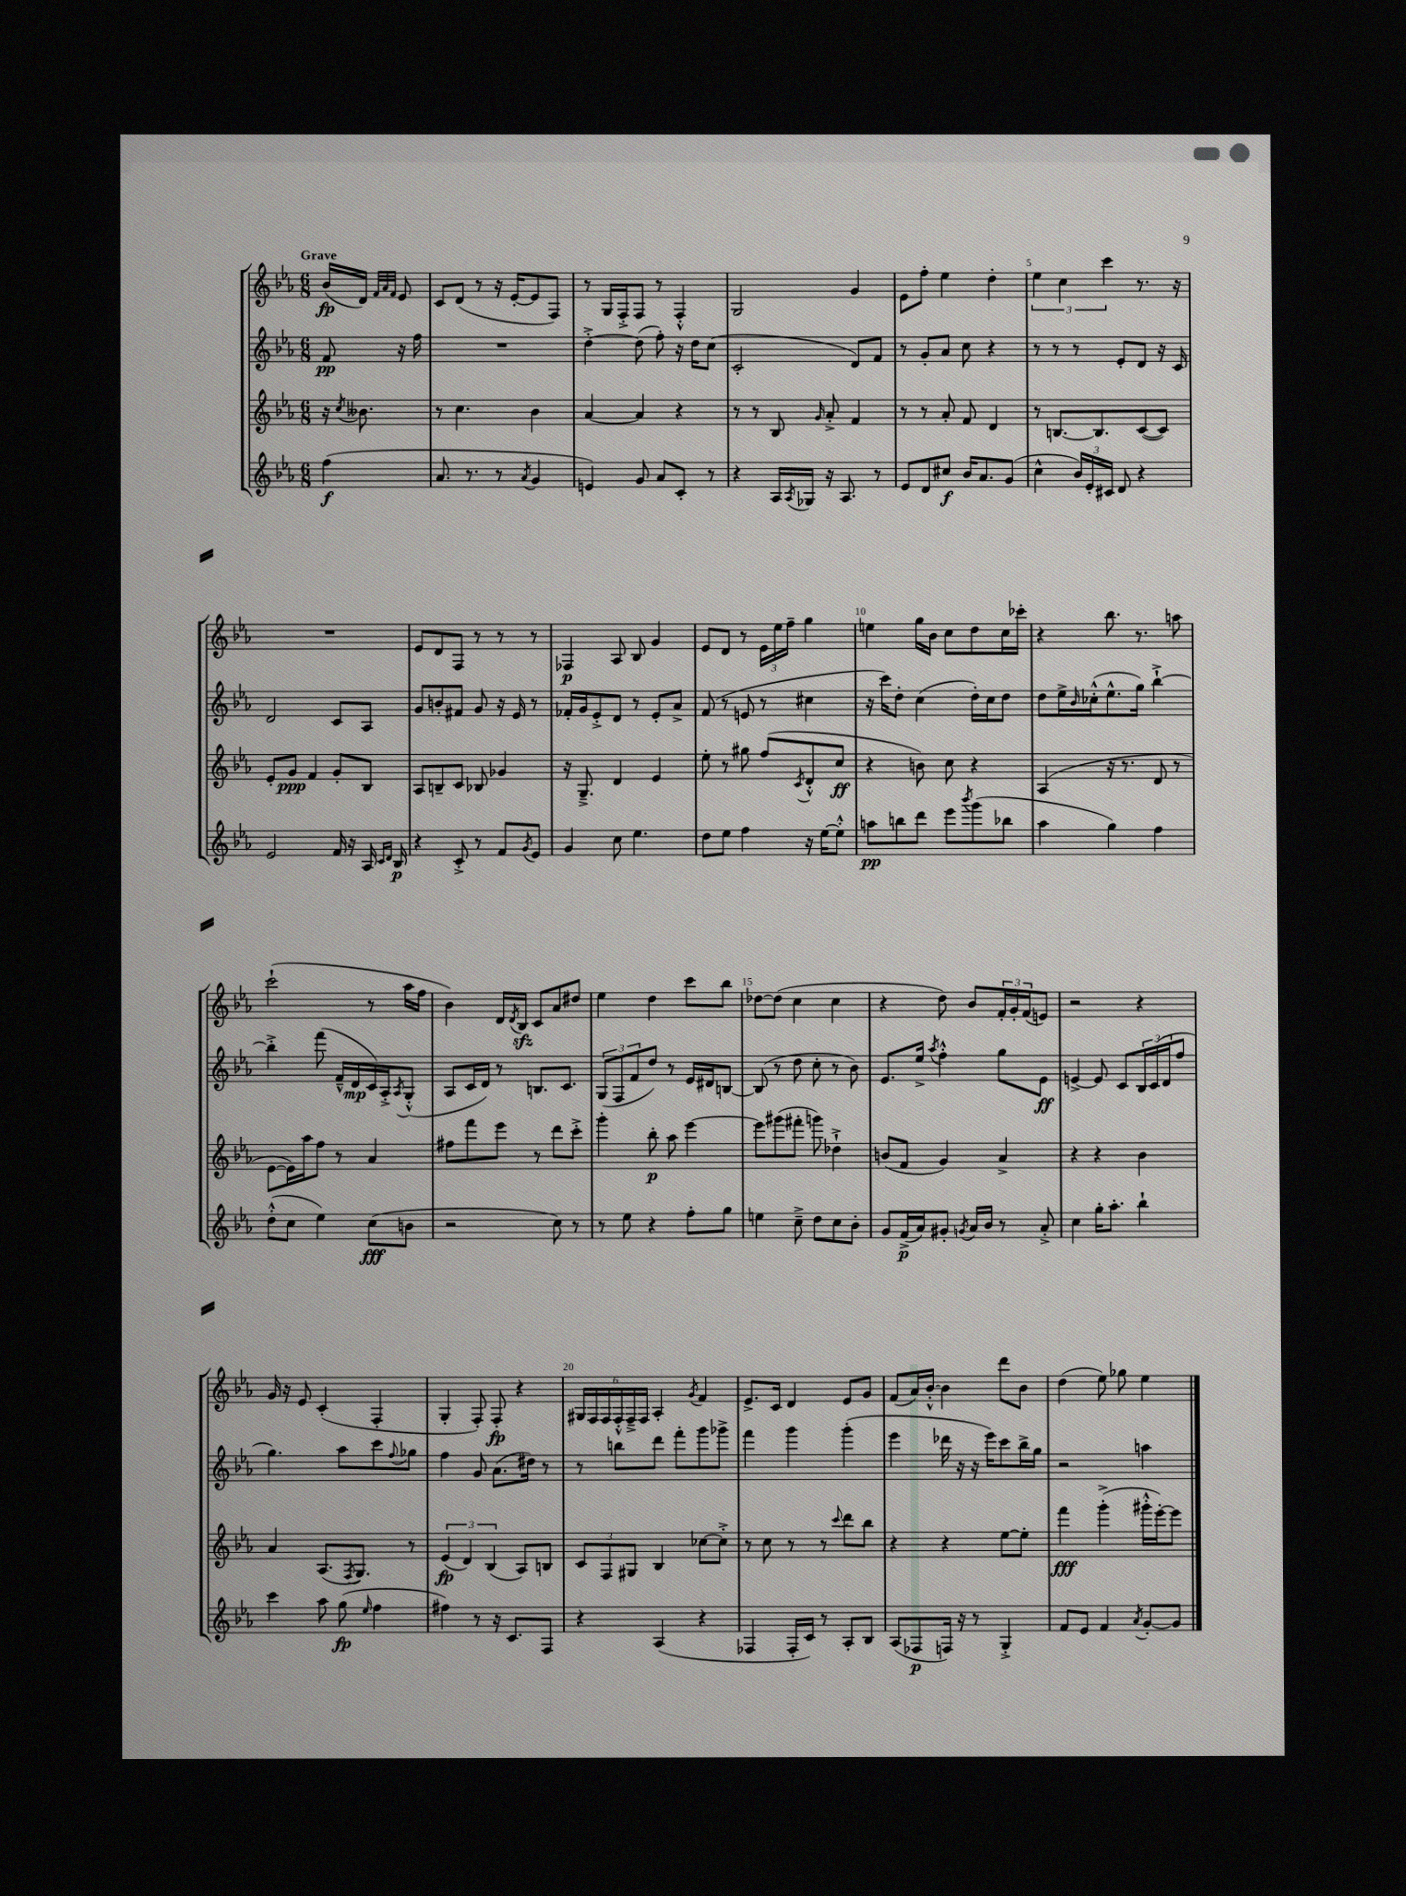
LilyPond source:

<<
\new StaffGroup <<
\new Staff = "s0" {
    \clef treble \key ees \major \numericTimeSignature \time 6/8 \partial 4 \tempo "Grave"
    bes'16\fp( d'16) \grace { f'32 aes'32 f'32 } ees'8 |
    c'8 d'8( r8 r16 ees'16~-. ees'8 f8) |
    r8 g16 f16-.-> f8 r8 f4-.-^ |
    g2 g'4 |
    ees'8 f''8-. ees''4 d''4-. |
    \tuplet 3/2 { ees''4 c''4 c'''4 } r8. r16 |
    R2. |
    ees'8 d'8 f8 r8 r8 r8 |
    fes4\p aes8 bes8 g'4 |
    ees'8 d'8 r8 \tuplet 3/2 { ees'16 ees''16 f''16-- } g''4 |
    e''4 g''16 bes'16 c''8 d''8 c''16 ces'''16-. |
    r4 bes''8. r8. a''8 |
    c'''2-!( r8 aes''16 f''16 |
    bes'4) d'16 \acciaccatura { d'8 } bes16\sfz c'8 aes'8 dis''8 |
    ees''4 d''4 c'''8 bes''8 |
    des''8~ des''8( c''4 c''4 |
    r4 d''8) bes'8 \tuplet 3/2 { f'16-. g'16-. f'16( } e'8) |
    r2 r4 |
    g'16 r16 ees'8 c'4-.( f4-. |
    g4-. f8-.) f8-.\fp r4 |
    \tuplet 6/4 { gis16 f16 f16 f16-.-^ f16---> f16 } aes4-. \acciaccatura { g'8 } f'4 |
    ees'8.-> c'16 d'4 ees'8 g'8 |
    f'8( aes'16) bes'16~-.-^ bes'4 d'''8 bes'8 |
    d''4( ees''8) ges''8 ees''4 \bar "|." |
}
\new Staff = "s1" {
    \clef treble \key ees \major \numericTimeSignature \time 6/8 \partial 4
    f'8\pp r16 f''16 |
    R2. |
    d''4~-.-> d''8( f''8-.) r16 d''16 c''8( |
    c'2-. d'8) f'8 |
    r8 g'8-. aes'8 c''8 r4 |
    r8 r8 r8 ees'8-. d'8 r16 c'16 |
    d'2 c'8 aes8 |
    g'8 b'8-. fis'8 g'8 r16 ees'16 r8 |
    fes'16-. g'16 ees'8-.-> d'8 r8 ees'8-. aes'8-> |
    f'8( r8 e'8 r8 cis''4 |
    r16 c'''16) d''8-. c''4( d''16-.) c''16 d''8 |
    d''8 ees''16-> \grace { bes'16 } ces''16-.-^( ees''8.-^ g''16) bes''4~-!-> |
    bes''4-.-> f'''8( f'16---^ d'16\mp c'16) aes16-.-> \acciaccatura { aes8 } g8-.-^( |
    aes8 c'16 d'16) r8 b8. c'8. |
    \tuplet 3/2 { g8( f8 f'8 } d''8) r8 ees'16 dis'16 b8~ |
    b8( r8 d''8 c''8-. r8 bes'8) |
    ees'8. ees''16-> \acciaccatura { aes''8 } f''4-.-^ g''8 ees'8\ff |
    e'4~-> e'8 c'8 \tuplet 3/2 { bes16 c'16( d'16 } f''8 |
    g''4.) aes''8 c'''8 \appoggiatura { f''8 } ges''8 |
    f''4 g'8 aes'8.( dis''16) r8 |
    r8 b''8 d'''8 f'''8-. g'''8 ges'''8-> |
    f'''4 g'''4 g'''4-.( |
    ees'''4 des'''16 r16 r16 ees'''16) c'''8 bes''16-> g''16 |
    r2 a''4 \bar "|." |
}
\new Staff = "s2" {
    \clef treble \key ees \major \numericTimeSignature \time 6/8 \partial 4
    r16 \acciaccatura { c''8 } beses'8. |
    r8 c''4. bes'4 |
    aes'4~ aes'4 r4 |
    r8 r8 bes8 \grace { g'16 } aes'8-.-> f'4 |
    r8 r8 aes'8-. f'8 d'4 |
    r8 b8.~ b8. c'8~( c'8) |
    ees'8-. g'8\ppp f'4 g'8-. bes8 |
    aes8 b8-- c'8 bes8 ges'4 |
    r16 g8.---> d'4 ees'4 |
    ees''8-. r8 gis''8 f''8( \acciaccatura { c'8 } d'8-.-^ c''8\ff |
    r4 b'8) c''8 r4 |
    aes4( r16 r8. d'8 r8 |
    ees'8~ ees'16) aes''16 f''8 r8 aes'4 |
    fis''8 f'''8 ees'''8 r8 d'''8 c'''8-.-> |
    g'''4-. bes''8-.\p aes''8 ees'''4~ |
    ees'''8 gis'''8( fis'''8-. g'''8) des''4-!-> |
    b'8( f'8 g'4) aes'4-> |
    r4 r4 bes'4 |
    aes'4 aes8.( \acciaccatura { f8 } g8.) r8 |
    \tuplet 3/2 { ees'4\fp( d'4) bes4( } aes8) b8 |
    \tuplet 3/2 { c'8 f8 gis8 } bes4 ces''8~ ces''8-.-> |
    r8 c''8 r8 r8 \appoggiatura { c'''8 } d'''8 bes''8 |
    r4 r4 ees''8~ ees''8-. |
    f'''4\fff g'''4-.->( gis'''16-.-^ ees'''16~-.) ees'''8 \bar "|." |
}
\new Staff = "s3" {
    \clef treble \key ees \major \numericTimeSignature \time 6/8 \partial 4
    f''4\f( |
    aes'8. r8. r8 \acciaccatura { aes'8 } g'4 |
    e'4) g'8 aes'8 c'8-. r8 |
    r4 aes16 \acciaccatura { aes8 } ges16 r16 aes8. r8 |
    ees'8 d'8 cis''8\f bes'16 aes'8. g'8( |
    c''4-^ \tuplet 3/2 { bes'16) ees'16-. cis'16 } d'8 r4 |
    ees'2 f'16 r16 aes16 \grace { c'16 d'16 } bes16\p |
    r4 c'8-.-> r8 f'8 \acciaccatura { g'8 } ees'8 |
    g'4 c''8 ees''4. |
    d''8 ees''8 f''4 r16 ees''16~ ees''8-.-^ |
    a''8\pp b''8 d'''8 ees'''8 \acciaccatura { bes'''8 } g'''8( bes''8 |
    aes''4 g''4) f''4 |
    d''8-.-^( c''8 ees''4) c''8\fff( b'8 |
    r2 c''8) r8 |
    r8 ees''8 r4 f''8-. g''8 |
    e''4 c''8---> d''8 c''8 bes'8-. |
    g'8 f'16->\p( aes'16) gis'8-. \acciaccatura { g'8 } aes'16 bes'16 r8 aes'8-.-> |
    c''4 g''16-. aes''8.-. bes''4-! |
    c'''4 aes''8 g''8\fp( \grace { ees''16 } f''4 |
    fis''4) r8 r16 c'8. f8 |
    r4 aes4( r4 |
    fes4 fes16-. c'16) r8 aes8-. bes8 |
    aes8( fes8\p f16) r16 r8 g4-.-> |
    f'8 ees'8 f'4 \acciaccatura { aes'8 } g'8~-. g'8 \bar "|." |
}
>>
>>
\layout { \context { \Score \override BarNumber.break-visibility = ##(#f #t #t) barNumberVisibility = #(every-nth-bar-number-visible 5) } }
